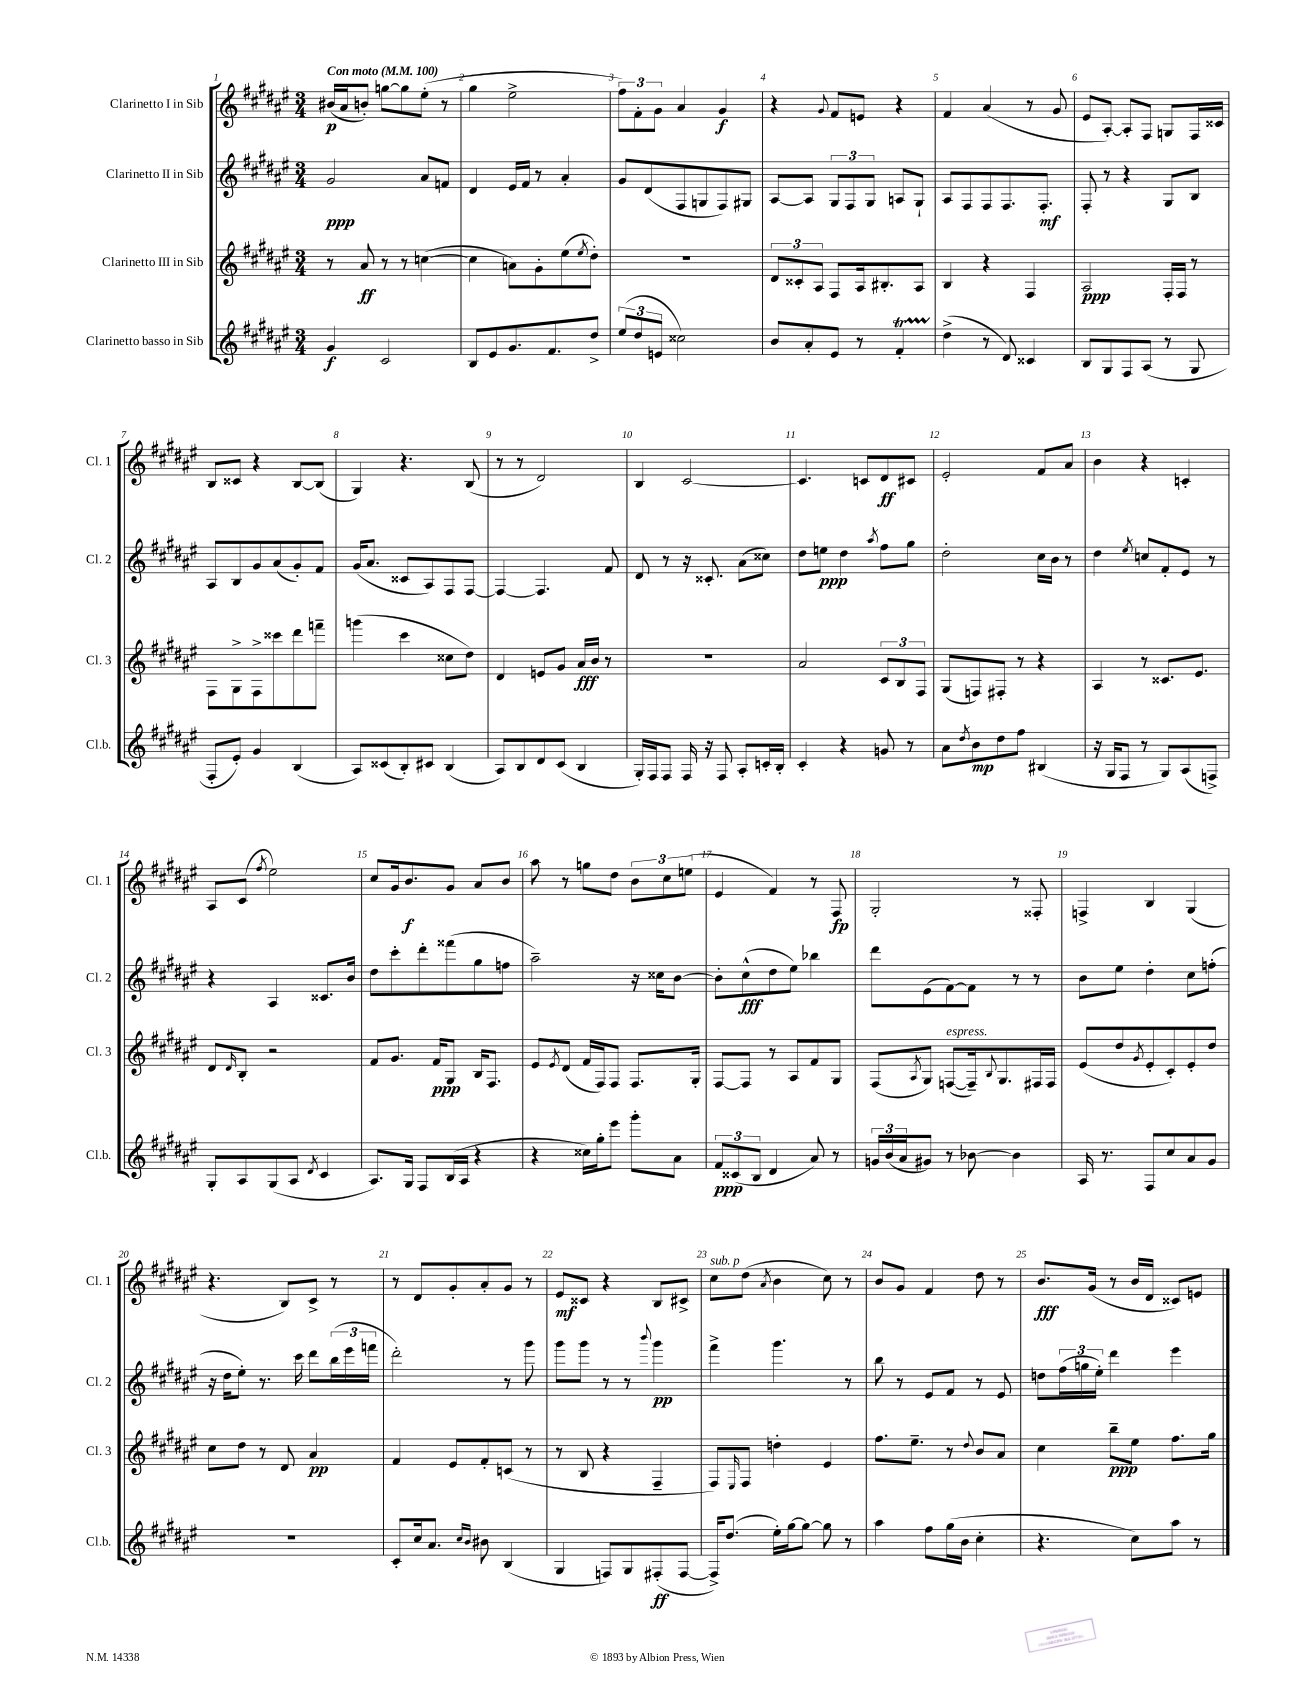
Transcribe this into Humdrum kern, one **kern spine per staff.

**kern	**dynam	**kern	**dynam	**kern	**dynam	**kern	**dynam
*part4	*part4	*part3	*part3	*part2	*part2	*part1	*part1
*staff4	*staff4	*staff3	*staff3	*staff2	*staff2	*staff1	*staff1
*I"Clarinetto basso in Sib	*	*I"Clarinetto III in Sib	*	*I"Clarinetto II in Sib	*	*I"Clarinetto I in Sib	*
*I'Cl.b.	*	*I'Cl. 3	*	*I'Cl. 2	*	*I'Cl. 1	*
*clefG2	*	*clefG2	*	*clefG2	*	*clefG2	*
*k[f#c#g#d#a#e#]	*	*k[f#c#g#d#a#e#]	*	*k[f#c#g#d#a#e#]	*	*k[f#c#g#d#a#e#]	*
*M3/4	*	*M3/4	*	*M3/4	*	*M3/4	*
*MM100	*	*MM100	*	*MM100	*	*MM100	*
=1	=1	=1	=1	=1	=1	=1	=1
!	!	!	!	!	!	!LO:TX:a:B:t=Con moto	!
4g#/	f	8r	.	2g#/	ppp	(16b#X/LL	p
.	.	.	.	.	.	16a#/J	.
.	.	8a#/	ff	.	.	8bn'/J)	.
2c#/	.	8r	.	.	.	[8ggn\L	.
.	.	8r	.	.	.	8gg\]	.
.	.	([4ccn\	.	8a#/L	.	(8ee#'\J	.
.	.	.	.	8fn/J	.	8r	.
=2	=2	=2	=2	=2	=2	=2	=2
8B/L	.	4cc\]	.	4d#/	.	4gg#\	.
8e#/	.	.	.	.	.	.	.
8.g#/	.	8an\L)	.	16e#/LL	.	2ee#^\	.
.	.	.	.	16f#/JJ	.	.	.
.	.	8g#'\	.	8r	.	.	.
8.f#/	.	.	.	.	.	.	.
.	.	(8ee#\	.	4a#'/	.	.	.
.	.	8qee#/	.	.	.	.	.
8dd#^/J	.	8dd#'\J)	.	.	.	.	.
=3	=3	=3	=3	=3	=3	=3	=3
(12ee#/L	.	2.r	.	8g#/L	.	12ff#\L)	.
12dd#/	.	.	.	.	.	12f#'\	.
.	.	.	.	(8d#/	.	.	.
12en/J	.	.	.	.	.	12g#\J	.
2cc##X\)	.	.	.	8F#/	.	4a#/	.
.	.	.	.	8Gn/	.	.	.
.	.	.	.	8F#/)	.	4g#/	f
.	.	.	.	8G#X/J	.	.	.
=4	=4	=4	=4	=4	=4	=4	=4
8b/L	.	12d#/L	.	[8A#/L	.	4r	.
.	.	12c##X'/	.	.	.	.	.
8a#'/	.	.	.	8A#/J]	.	.	.
.	.	12A#/J	.	.	.	.	.
.	.	.	.	.	.	8qqg#/	.
8e#/J	.	8F#/L	.	12G#/L	.	8f#/L	.
.	.	.	.	12F#/	.	.	.
8r	.	16A#/k	.	.	.	8en/J	.
.	.	.	.	12G#/J	.	.	.
.	.	8.B#X'/	.	.	.	.	.
4f#T'/	.	.	.	8An/L	.	4r	.
.	.	8A#/J	.	8G#`/J	.	.	.
=5	=5	=5	=5	=5	=5	=5	=5
(4dd#^\	.	4B/	.	8A#/L	.	4f#/	.
.	.	.	.	8F#/	.	.	.
8r	.	4r	.	8F#/	.	(4a#/	.
8d#/)	.	.	.	8.F#/	.	.	.
4c##X/	.	4F#/	.	.	.	8r	.
.	.	.	.	8.F#'/J	mf	.	.
.	.	.	.	.	.	8g#/	.
=6	=6	=6	=6	=6	=6	=6	=6
8B/L	.	2A#/	ppp	8F#'/	.	8e#/L	.
8G#/	.	.	.	8r	.	[8A#'/J)	.
8F#/	.	.	.	4r	.	8A#'/L]	.
(8A#/J	.	.	.	.	.	8F#/J	.
8r	.	16F#'/LL	.	8G#/L	.	8Gn/L	.
.	.	16F#/JJ	.	.	.	.	.
8G#/	.	8r	.	8B/J	.	16F#/L	.
.	.	.	.	.	.	16c##X/JJ	.
!!LO:LB:g=z
=7	=7	=7	=7	=7	=7	=7	=7
8F#'/L	.	8F#\L	.	8A#/L	.	8B/L	.
8e#'/J)	.	8G#^\	.	8B/	.	8c##X/J	.
4g#/	.	8F#^\	.	8g#/	.	4r	.
.	.	8ccc##X\	.	(8a#/	.	.	.
(4B/	.	8ddd#\	.	8g#'/)	.	[8B/L	.
.	.	8fffn~\J	.	8f#/J	.	(8B/J]	.
=8	=8	=8	=8	=8	=8	=8	=8
8A#/L)	.	(4gggn\	.	(16g#/KL	.	4G#/)	.
.	.	.	.	8.a#/J	.	.	.
(8c##X/	.	.	.	.	.	.	.
8B'/)	.	4ccc#\	.	8c##X/L	.	4.r	.
8c#X/J	.	.	.	8A#/)	.	.	.
(4B/	.	8cc##X\L	.	8F#/	.	.	.
.	.	8dd#\J)	.	[8F#/J	.	(8B/	.
=9	=9	=9	=9	=9	=9	=9	=9
8A#/L)	.	4d#/	.	4F#/_	.	8r	.
8B/	.	.	.	.	.	8r	.
8d#/	.	8en/L	.	4.F#/]	.	2d#/)	.
(8c#/J	.	8g#/J	.	.	.	.	.
4B/	.	16a#/LL	fff	.	.	.	.
.	.	16b/JJ	.	.	.	.	.
.	.	8r	.	8f#/	.	.	.
=10	=10	=10	=10	=10	=10	=10	=10
16G#'/LL)	.	2.r	.	8d#/	.	4B/	.
16F#/J	.	.	.	.	.	.	.
8F#/J	.	.	.	8r	.	.	.
16F#/	.	.	.	16r	.	[2c#/	.
16r	.	.	.	8.c##X'/	.	.	.
8F#/	.	.	.	.	.	.	.
8A#'/L	.	.	.	(8a#\L	.	.	.
16cn'/L	.	.	.	8cc##X\J)	.	.	.
16B'/JJ	.	.	.	.	.	.	.
=11	=11	=11	=11	=11	=11	=11	=11
4c#'/	.	2a#/	.	8dd#\L	.	4.c#/]	.
.	.	.	.	8een\J	ppp	.	.
4r	.	.	.	4dd#\	.	.	.
.	.	.	.	.	.	8cn/L	.
.	.	.	.	8qaa#/	.	.	.
8gn/	.	12c#/L	.	8ff#\L	.	8d#/	ff
.	.	12B/	.	.	.	.	.
8r	.	.	.	8gg#\J	.	8c#X/J	.
.	.	12F#/J	.	.	.	.	.
=12	=12	=12	=12	=12	=12	=12	=12
8a#\L	.	(8G#/L	.	2dd#'\	.	2e#'/	.
8qdd#/	.	.	.	.	.	.	.
8b\	mp	8Fn/)	.	.	.	.	.
8dd#\	.	8F#X'/J	.	.	.	.	.
8ff#\J	.	8r	.	.	.	.	.
(4B#X/	.	4r	.	16cc#\LL	.	8f#/L	.
.	.	.	.	16b\JJ	.	.	.
.	.	.	.	8r	.	8a#/J	.
=13	=13	=13	=13	=13	=13	=13	=13
16r	.	4A#/	.	4dd#\	.	4b\	.
16G#/KL	.	.	.	.	.	.	.
8F#/J	.	.	.	.	.	.	.
.	.	.	.	8qee#/	.	.	.
8r	.	8r	.	8ccn/L	.	4r	.
8G#/L)	.	8.c##X/L	.	8f#'/	.	.	.
(8A#/	.	.	.	8e#/J	.	4cn'/	.
.	.	8.e#/J	.	.	.	.	.
8Fn^/J)	.	.	.	8r	.	.	.
!!LO:LB:g=z
=14	=14	=14	=14	=14	=14	=14	=14
8G#'/L	.	8d#/L	.	4r	.	8A#/L	.
.	.	16qqd#/	.	.	.	.	.
8A#/	.	8B'/J	.	.	.	(8c#/J	.
.	.	.	.	.	.	8qff#/	.
(8G#/	.	2r	.	4A#/	.	2ee#\)	.
8A#/J	.	.	.	.	.	.	.
8qd#/	.	.	.	.	.	.	.
4c#/	.	.	.	8.c##X/L	.	.	.
.	.	.	.	16b/Jk	.	.	.
=15	=15	=15	=15	=15	=15	=15	=15
8.A#/L)	.	8f#/L	.	8dd#\L	.	8cc#/L	.
.	.	8.g#/J	.	8ccc#'\	.	16g#/k	.
16G#/Jk	.	.	.	.	.	8.b/	f
8F#/L	.	.	.	8ddd#'\	.	.	.
.	.	16f#/KL	ppp	.	.	.	.
(16B/L	.	8G#/J	.	(8fff##X\	.	8g#/J	.
16A#/JJ	.	.	.	.	.	.	.
4r	.	16B/KL	.	8gg#\	.	8a#/L	.
.	.	8.F#/J	.	.	.	.	.
.	.	.	.	8ffn\J	.	8b/J	.
=16	=16	=16	=16	=16	=16	=16	=16
4r	.	8e#/L	.	2aa#~\)	.	8aa#\	.
.	.	8qe#/	.	.	.	.	.
.	.	(8d#/J	.	.	.	8r	.
16cc##X\LL)	.	16f#/LL	.	.	.	8ggn\L	.
16gg#'\J	.	16F#/J)	.	.	.	.	.
8eee#\J	.	8F#/J	.	.	.	8dd#\J	.
8ggg#'\L	.	8.F#/L	.	16r	.	12b\L	.
.	.	.	.	16cc##X\KL	.	.	.
.	.	.	.	.	.	12cc#\	.
8a#\J	.	.	.	[8b\J	.	.	.
.	.	.	.	.	.	(12een\J	.
.	.	16G#'/Jk	.	.	.	.	.
=17	=17	=17	=17	=17	=17	=17	=17
12f#/L	ppp	[8F#/L	.	8b'\L]	.	4e#/	.
(12c##X/	.	.	.	.	.	.	.
.	.	8F#/J]	.	(8cc#^^\	fff	.	.
12B/J	.	.	.	.	.	.	.
4d#/	.	8r	.	8dd#\	.	4f#/)	.
.	.	8A#/L	.	8ee#\J)	.	.	.
8a#/)	.	8f#/	.	4bb-X\	.	8r	.
8r	.	8G#/J	.	.	.	8F#/	fp
=18	=18	=18	=18	=18	=18	=18	=18
24gn/LL	.	(8F#/L	.	8ddd#\L	.	2G#'/	.
(24b/	.	.	.	.	.	.	.
24a#/J	.	.	.	.	.	.	.
.	.	8qA#/	.	.	.	.	.
8g#X/J)	.	8G#/J)	.	(8e#\	.	.	.
!	!	!LO:TX:a:i:t=espress.	!	!	!	!	!
8r	.	([8Fn/L	.	[8f#\)	.	.	.
[8b-X\	.	16F~/k])	.	8f#\J]	.	.	.
.	.	8qqB/	.	.	.	.	.
.	.	8.G#/	.	.	.	.	.
4b-\]	.	.	.	8r	.	8r	.
.	.	16F#X/L	.	8r	.	8F##X'/	.
.	.	16F#/JJ	.	.	.	.	.
=19	=19	=19	=19	=19	=19	=19	=19
16A#/	.	(8e#/L	.	8b\L	.	4Fn^/	.
8.r	.	.	.	.	.	.	.
.	.	8dd#/	.	8ee#\J	.	.	.
.	.	8qg#/	.	.	.	.	.
8F#/L	.	8e#'/	.	4dd#'\	.	4B/	.
8cc#/	.	8c#'/)	.	.	.	.	.
8a#/	.	8e#'/	.	8cc#\L	.	(4G#/	.
8g#/J	.	8dd#/J	.	(8ffn'\J	.	.	.
!!LO:LB:g=z
=20	=20	=20	=20	=20	=20	=20	=20
2.r	.	8cc#\L	.	16r	.	4.r	.
.	.	.	.	16dd#\KL	.	.	.
.	.	8dd#\J	.	8ee#'\J)	.	.	.
.	.	8r	.	8.r	.	.	.
.	.	8d#/	.	.	.	8B/L)	.
.	.	.	.	16ccc#\	.	.	.
.	.	4a#/	pp	8ddd#\L	.	8c#^/J	.
.	.	.	.	(24bb\L	.	8r	.
.	.	.	.	24eee#\	.	.	.
.	.	.	.	24fffn\JJ	.	.	.
=21	=21	=21	=21	=21	=21	=21	=21
8c#'/L	.	4f#/	.	2ddd#'\)	.	8r	.
16cc#/k	.	.	.	.	.	8d#/L	.
8.a#/J	.	.	.	.	.	.	.
.	.	8e#/L	.	.	.	8g#'/	.
16qqcc#/LL	.	.	.	.	.	.	.
16qqb/JJ	.	.	.	.	.	.	.
8b#X\	.	8f#'/	.	.	.	8a#'/	.
(4B/	.	(8cn/J	.	8r	.	8g#/J	.
.	.	8r	.	8ggg#\	.	8r	.
=22	=22	=22	=22	=22	=22	=22	=22
4G#/	.	8r	.	8ggg#\L	.	8e#/L	mf
.	.	8B/	.	8ggg#\J	.	8c##X/J	.
8Fn/L)	.	4r	.	8r	.	4r	.
8G#/	.	.	.	8r	.	.	.
.	.	.	.	8qqbbb/	.	.	.
(8F#X'/	ff	4F#~/	.	4ggg#\	pp	8B/L	.
[8F#/J	.	.	.	.	.	8c#X^/J	.
=23	=23	=23	=23	=23	=23	=23	=23
!	!	!	!	!	!	!LO:TX:a:i:t=sub. p	!
16F#^/KL])	.	8F#/L)	.	4fff#^\	.	8cc#\L	.
(8.dd#/J	.	.	.	.	.	.	.
.	.	16qqE#/	.	.	.	.	.
.	.	8F#/J	.	.	.	(8dd#\J	.
.	.	.	.	.	.	8qa#/	.
16ee#'\LL)	.	4ddn'\	.	4.ggg#\	.	4b\	.
[16gg#\J	.	.	.	.	.	.	.
8gg#\J_	.	.	.	.	.	.	.
8gg#\]	.	4e#/	.	.	.	8cc#\)	.
8r	.	.	.	8r	.	8r	.
=24	=24	=24	=24	=24	=24	=24	=24
4aa#\	.	8.ff#\L	.	8bb\	.	8b/L	.
.	.	.	.	8r	.	8g#/J	.
.	.	8.ee#~\J	.	.	.	.	.
8ff#\L	.	.	.	8e#/L	.	4f#/	.
(16gg#\L	.	8r	.	8f#/J	.	.	.
16b\JJ	.	.	.	.	.	.	.
.	.	8qqdd#/	.	.	.	.	.
4cc#'\	.	8b/L	.	8r	.	8dd#\	.
.	.	8a#/J	.	8e#/	.	8r	.
=25	=25	=25	=25	=25	=25	=25	=25
4.r	.	4cc#\	.	8ddn\L	.	8.b/L	fff
.	.	.	.	(24ff#\L	.	.	.
.	.	.	.	24ggn\	.	.	.
.	.	.	.	.	.	(16g#/Jk	.
.	.	.	.	24ee#'\JJ)	.	.	.
.	.	8bb~\L	ppp	4ddd#\	.	8r	.
8cc#\L)	.	8ee#\J	.	.	.	16b/LL	.
.	.	.	.	.	.	16d#/JJ	.
8aa#\J	.	8.ff#\L	.	4eee#\	.	8c##X/L)	.
8r	.	.	.	.	.	8en/J	.
.	.	16gg#\Jk	.	.	.	.	.
==	==	==	==	==	==	==	==
*-	*-	*-	*-	*-	*-	*-	*-
